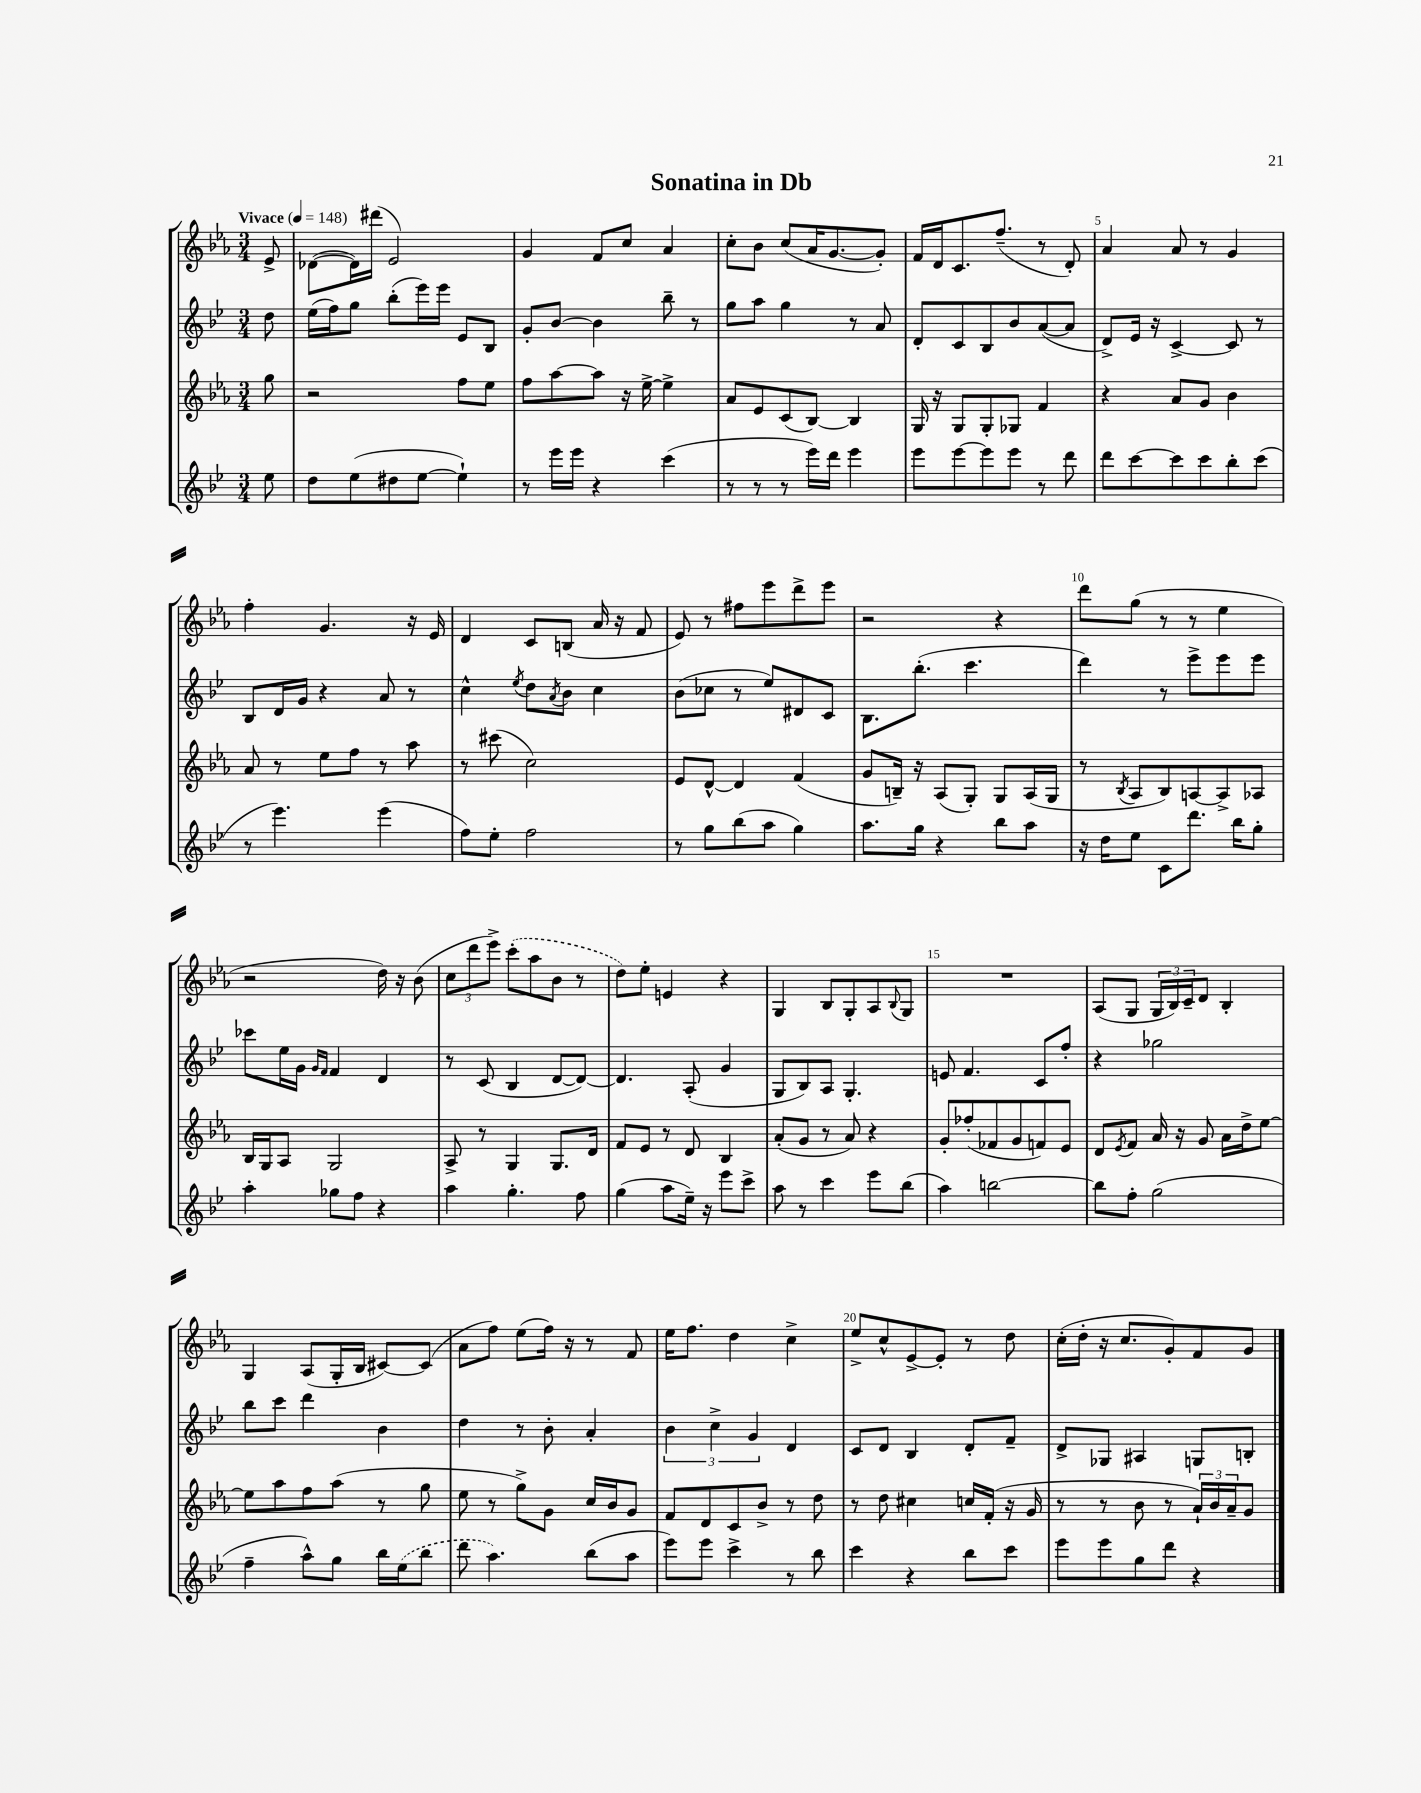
\header { title = "Sonatina in Db" }
<<
\new StaffGroup <<
\new Staff = "s0" {
    \clef treble \key ees \major \numericTimeSignature \time 3/4 \partial 8 \tempo "Vivace" 4 = 148
    ees'8-> |
    des'8~( des'16) dis'''16( ees'2) |
    g'4 f'8 c''8 aes'4 |
    c''8-. bes'8 c''8( aes'16 g'8.~ g'8-.) |
    f'16 d'16 c'8. f''8.--( r8 d'8-.) |
    aes'4 aes'8 r8 g'4 |
    f''4-. g'4. r16 ees'16 |
    d'4 c'8 b8( aes'16 r16 f'8 |
    ees'8) r8 fis''8 ees'''8 d'''8-> ees'''8 |
    r2 r4 |
    d'''8 g''8( r8 r8 ees''4 |
    r2 d''16) r16 bes'8( |
    \tuplet 3/2 { c''8 d'''8 ees'''8->) } \once \slurDashed c'''8-.( aes''8 bes'8 r8 |
    d''8) ees''8-. e'4 r4 |
    g4 bes8 g8-. aes8 \appoggiatura { bes8 } g8 |
    R2. |
    aes8( g8 \tuplet 3/2 { g16 bes16) c'16-- } d'8 bes4-. |
    g4 aes8( g16-. bes16 cis'8~) cis'8( |
    aes'8 f''8) ees''8( f''16) r16 r8 f'8 |
    ees''16 f''8. d''4 c''4-> |
    ees''8-> c''8-^ ees'8~-> ees'8-. r8 d''8 |
    c''16-.( d''16-. r16 c''8. g'8-.) f'8 g'8 \bar "|." |
}
\new Staff = "s1" {
    \clef treble \key bes \major \numericTimeSignature \time 3/4 \partial 8
    d''8 |
    ees''16( f''16) g''8 bes''8-.( ees'''16) ees'''16 ees'8 bes8 |
    g'8-. bes'8~ bes'4 bes''8-- r8 |
    g''8 a''8 g''4 r8 a'8 |
    d'8-. c'8 bes8 bes'8 a'8~( a'8 |
    d'8->) ees'16 r16 c'4~-> c'8 r8 |
    bes8 d'16 g'16 r4 a'8 r8 |
    c''4-^ \acciaccatura { ees''8 } d''8 \acciaccatura { a'8 } bes'8 c''4 |
    bes'8( ces''8 r8 ees''8) dis'8 c'8 |
    bes8. bes''8.-.( c'''4. |
    d'''4) r8 ees'''8-> ees'''8 ees'''8 |
    ces'''8 ees''16 g'16 \grace { g'16 f'16 } f'4 d'4 |
    r8 c'8( bes4 d'8~ d'8~) |
    d'4. a8-.( g'4 |
    g8 bes8) a8 g4.-. |
    e'8 f'4. c'8 f''8-. |
    r4 ges''2 |
    bes''8 c'''8 d'''4 bes'4 |
    d''4 r8 bes'8-. a'4-. |
    \tuplet 3/2 { bes'4 c''4-> g'4 } d'4 |
    c'8 d'8 bes4 d'8-. f'8-- |
    d'8-> ges8 ais4 g8 b8-. \bar "|." |
}
\new Staff = "s2" {
    \clef treble \key ees \major \numericTimeSignature \time 3/4 \partial 8
    g''8 |
    r2 f''8 ees''8 |
    f''8 aes''8~ aes''8 r16 ees''16~-> ees''4-> |
    aes'8 ees'8 c'8( bes8~) bes4 |
    g16 r16 g8 g8-. ges8 f'4 |
    r4 aes'8 g'8 bes'4 |
    aes'8 r8 ees''8 f''8 r8 aes''8 |
    r8 cis'''8( c''2) |
    ees'8 d'8~-^ d'4 f'4( |
    g'8 b16--) r16 aes8( g8-.) g8 aes16( g16 |
    r8 \acciaccatura { bes8 } aes8 bes8) a8~ a8-> aes8 |
    bes16 g16 aes8 g2 |
    aes8-> r8 g4 g8. d'16 |
    f'8 ees'8 r8 d'8 bes4 |
    aes'8-.( g'8 r8 aes'8) r4 |
    g'8-. fes''8-.( fes'8 g'8 f'8) ees'8 |
    d'8 \acciaccatura { ees'8 } f'8 aes'16 r16 g'8 aes'16 d''16-> ees''8~ |
    ees''8 aes''8 f''8 aes''8( r8 g''8 |
    ees''8 r8 g''8->) g'8 c''16 bes'16 g'8 |
    f'8 d'8 c'8 bes'8-> r8 d''8 |
    r8 d''8 cis''4 c''16 f'16-.( r16 g'16 |
    r8 r8 bes'8 r8 \tuplet 3/2 { aes'16-!) bes'16 aes'16-- } g'8 \bar "|." |
}
\new Staff = "s3" {
    \clef treble \key bes \major \numericTimeSignature \time 3/4 \partial 8
    ees''8 |
    d''8 ees''8( dis''8 ees''8~ ees''4-!) |
    r8 ees'''16 ees'''16 r4 c'''4( |
    r8 r8 r8 ees'''16) d'''16 ees'''4 |
    ees'''8 ees'''8~ ees'''8 ees'''8 r8 d'''8 |
    d'''8 c'''8~ c'''8 c'''8 bes''8-. c'''8( |
    r8 ees'''4.) ees'''4( |
    f''8) ees''8-. f''2 |
    r8 g''8 bes''8( a''8 g''4) |
    a''8. g''16 r4 bes''8 a''8 |
    r16 d''16 ees''8 c'8 d'''8. bes''16 g''8-. |
    a''4-. ges''8 f''8 r4 |
    a''4 g''4.-. f''8 |
    g''4( a''8 ees''16--) r16 ees'''8 c'''8-> |
    a''8 r8 c'''4 ees'''8 bes''8( |
    a''4) b''2~ |
    b''8 f''8-. g''2( |
    f''4-- a''8-^) g''8 bes''16 \once \slurDashed ees''16( bes''8 |
    d'''8 a''4.) bes''8( a''8 |
    ees'''8) ees'''8 c'''4-> r8 bes''8 |
    c'''4 r4 bes''8 c'''8 |
    ees'''8 ees'''8 g''8 d'''8 r4 \bar "|." |
}
>>
>>
\layout { \context { \Score \override BarNumber.break-visibility = ##(#f #t #t) barNumberVisibility = #(every-nth-bar-number-visible 5) } }
